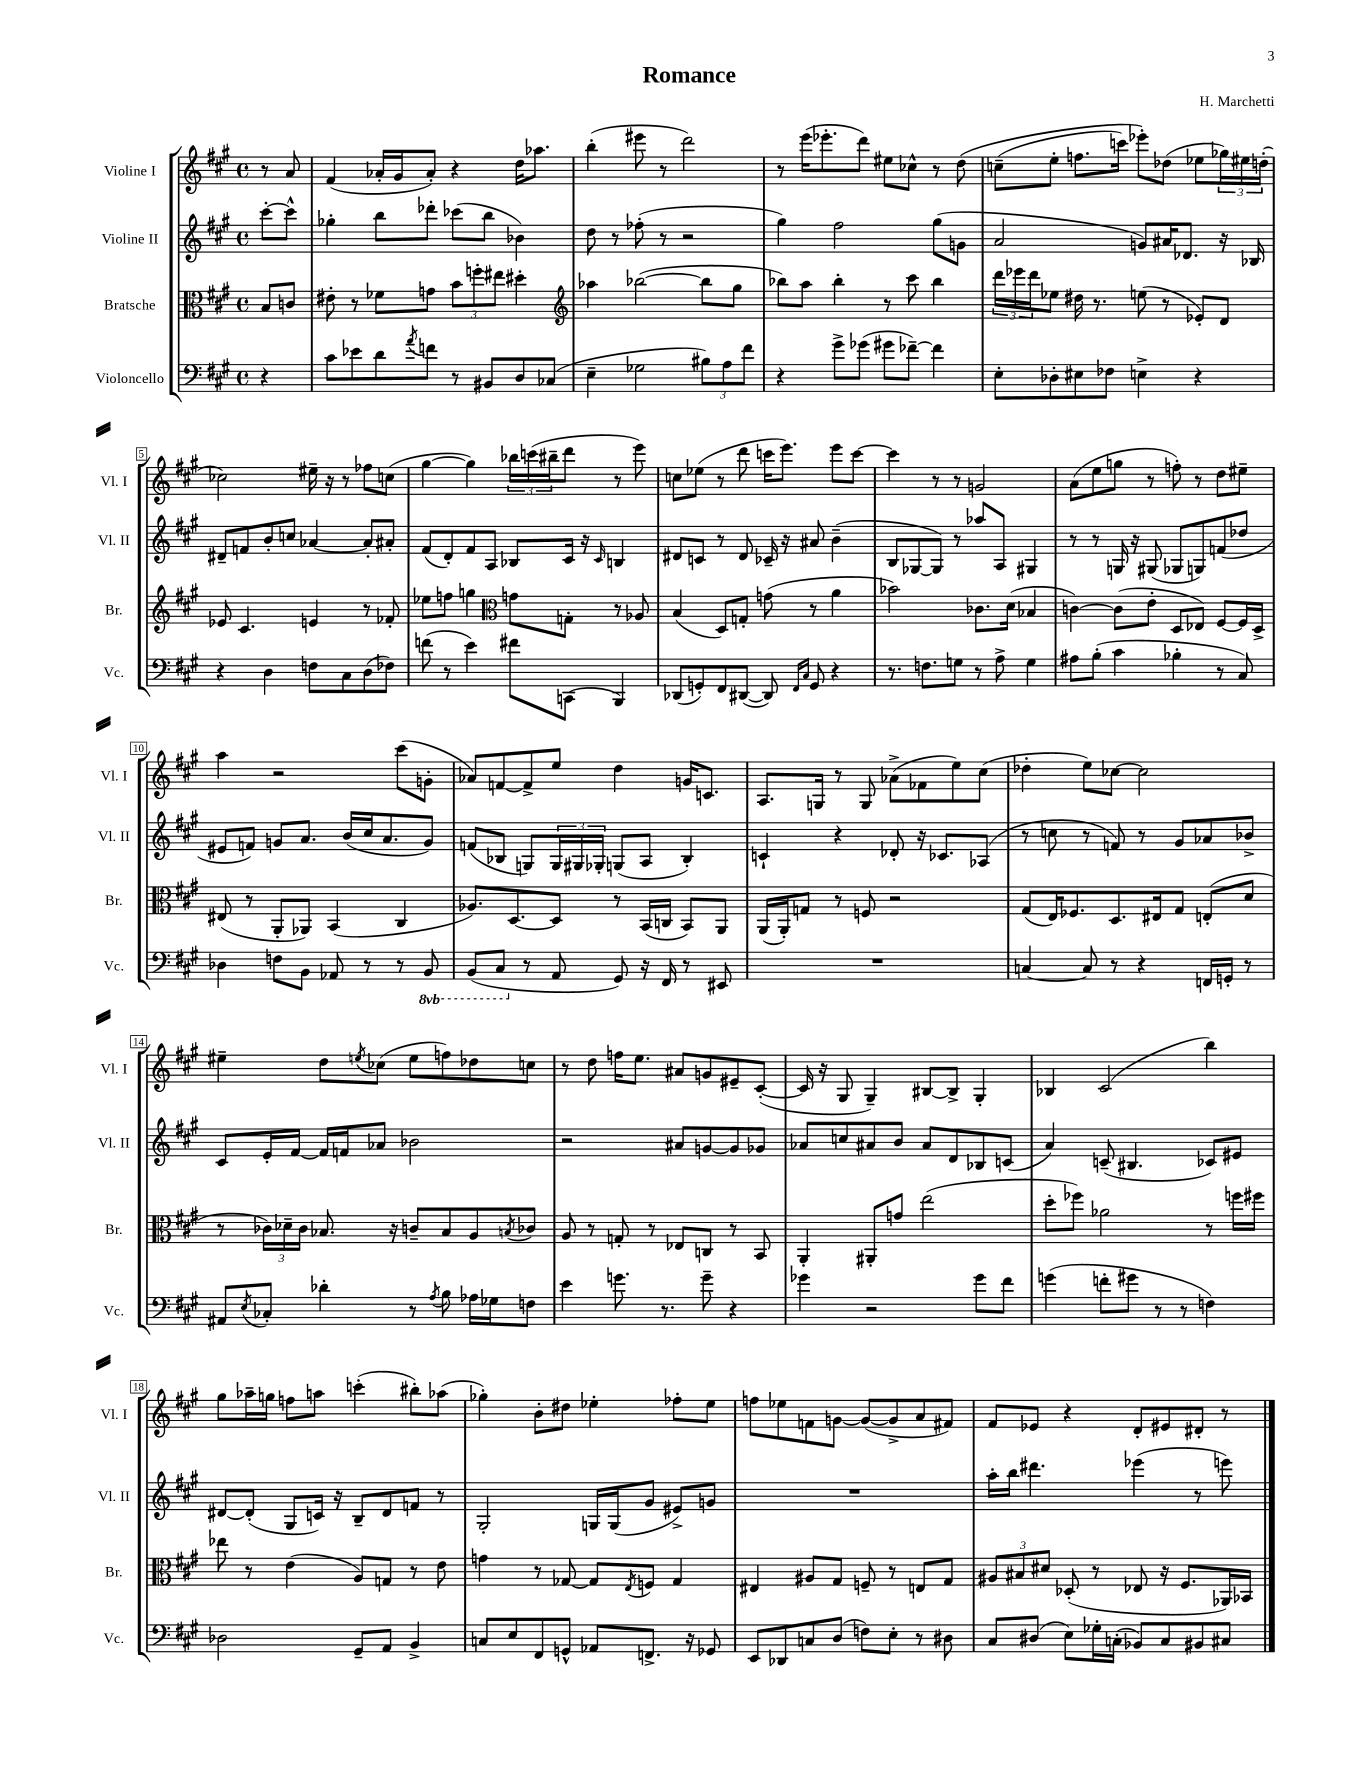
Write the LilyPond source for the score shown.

\header { title = "Romance" composer = "H. Marchetti" }
<<
\new StaffGroup <<
\new Staff = "s0" \with { instrumentName = "Violine I" shortInstrumentName = "Vl. I" } {
    \clef treble \key a \major \defaultTimeSignature \time 4/4 \partial 4
    r8 a'8 |
    fis'4( aes'16-. gis'16 aes'8-.) r4 d''16 aes''8. |
    b''4-.( eis'''8 r8 d'''2) |
    r8 e'''16( ees'''8.-. d'''8) eis''8 ces''8-^ r8 d''8\( |
    c''8--( e''8-. f''8. c'''16) ees'''8-.\) des''8( ees''8 \tuplet 3/2 { ges''16) eis''16 d''16-.( } |
    ces''2) eis''16-- r16 r8 fes''8 c''8( |
    gis''4~ gis''4) \tuplet 3/2 { bes''16 c'''16( bis''16-- } d'''8 r8 e'''8) |
    c''8 ees''8( r8 d'''8 c'''16 e'''8.) e'''8 c'''8~ |
    c'''4 r8 r8 g'2 |
    a'8( e''8 g''8 r8 f''8-.) r8 d''8 eis''8-- |
    a''4 r2 cis'''8( g'8-. |
    aes'8) f'8~ f'8-> e''8 d''4 g'16 c'8. |
    a8. g16 r8 g8 aes'8->( fes'8 e''8) cis''8( |
    des''4-. e''8) ces''8~ ces''2 |
    eis''4-- d''8 \acciaccatura { e''8 } ces''8( e''8 f''8) des''8 c''8 |
    r8 d''8 f''16 e''8. ais'8 g'8 eis'8-- cis'8~-.( |
    cis'16 r16 gis8 gis4--) bis8~ bis8-> gis4-. |
    bes4 cis'2( b''4) |
    gis''8 aes''16-- g''16 f''8 a''8 c'''4-.( bis''8-.) aes''8( |
    ges''4-.) b'8-. dis''8 ees''4-. fes''8-. ees''8 |
    f''8 ees''8 f'8 g'8~ g'8~( g'8-> a'8 fis'8) |
    fis'8 ees'8 r4 d'8-. eis'8 dis'8-. r8 \bar "|." |
}
\new Staff = "s1" \with { instrumentName = "Violine II" shortInstrumentName = "Vl. II" } {
    \clef treble \key a \major \defaultTimeSignature \time 4/4 \partial 4
    cis'''8~-. cis'''8-^ |
    ges''4-. b''8 des'''8-. ces'''8( b''8 bes'4) |
    d''8 r8 fes''8-.( r8 r2 |
    gis''4) fis''2 gis''8( g'8 |
    a'2 g'8) ais'16 des'8. r16 bes16 |
    dis'8-- f'8 b'8-. c''8 aes'4~ aes'8-. ais'8-. |
    fis'8( d'8-.) fis'8 a8 bes8 cis'16 r16 \grace { cis'16 } b4 |
    dis'8 c'8 r8 dis'8 ces'16-- r16 ais'8 b'4--( |
    b8 ges8~ ges8) r8 aes''8 a8 gis4 |
    r8 r8 g16 r16 gis8( ges8 g8) f'8( des''8 |
    eis'8 f'8) g'8 a'8. b'16( cis''16 a'8. g'8) |
    f'8( bes8 g8) \tuplet 3/2 { g16 gis16 ges16-. } g8( a8 bes4-.) |
    c'4-! r4 des'8-. r16 ces'8. aes8( |
    r8 c''8 r8 f'8) r8 gis'8 aes'8 bes'8-> |
    cis'8 e'16-. fis'16~ fis'16 f'16 aes'8 bes'2 |
    r2 ais'8 g'8~ g'8 ges'8 |
    aes'8 c''8 ais'8 b'8 ais'8 d'8 bes8 c'8( |
    a'4) c'8--( bis4. ces'8) eis'8 |
    dis'8~ dis'8-.( gis8 c'16) r16 b8-- dis'8 f'8 r8 |
    gis2-. g16 g16( gis'8 eis'8->) g'8 |
    R1 |
    a''16-. b''16 dis'''4. ees'''4( r8 e'''8) \bar "|." |
}
\new Staff = "s2" \with { instrumentName = "Bratsche" shortInstrumentName = "Br." } {
    \clef alto \key a \major \defaultTimeSignature \time 4/4 \partial 4
    b8 c'8 |
    eis'8-. r8 fes'8 g'8 \tuplet 3/2 { b'8 f''8-. eis''8 } dis''4-. |
    \clef treble aes''4 bes''2~( bes''8 gis''8 |
    bes''8) a''8 bes''4-. r8 cis'''8 bes''4 |
    \tuplet 3/2 { d'''16 ees'''16 d'''16 } ees''8 dis''16 r8. e''8( r8 ees'8-.) d'8 |
    ees'8 cis'4. e'4 r8 fes'8-. |
    ees''8 f''8 g''4 \clef alto g'8 g8-. r8 aes8 |
    b4( d8) g8-. g'8( r8 a'4 |
    bes'2) ces'8. d'16( bes4 |
    c'4~) c'8( e'8-. d8 ees8) fis8~ fis16 d16-> |
    eis8( r8 a,8-. aes,8) b,4( cis4 |
    aes8.) d8.~ d8 r8 b,16( c16 b,8) a,8 |
    a,16( a,16-.) g8 r8 f8 r2 |
    gis8( e16) fes8. d8. eis16 gis8 e8-.( d'8 |
    r8 \tuplet 3/2 { ces'16) des'16-- ces'16 } bes8. r16 c'8-- bes8 a8 \acciaccatura { b8 } ces'8 |
    a8 r8 g8-. r8 ees8 c8 r8 b,8 |
    a,4-. ais,8-. g'8 e''2( |
    d''8-. fes''8) aes'2 r8 f''16 fis''16 |
    ees''8 r8 e'4( a8) g8 r8 e'8 |
    g'4 r8 ges8~ ges8 \acciaccatura { e8 } f8 ges4 |
    eis4 ais8 gis8 f8-- r8 e8 gis8 |
    \tuplet 3/2 { ais8 bis8 dis'8 } des8-.( r8 ees8 r16 fis8. aes,16) bes,16 \bar "|." |
}
\new Staff = "s3" \with { instrumentName = "Violoncello" shortInstrumentName = "Vc." } {
    \clef bass \key a \major \defaultTimeSignature \time 4/4 \set Staff.ottavationMarkups = #ottavation-simple-ordinals \partial 4
    r4 |
    cis'8 ees'8 d'8 \acciaccatura { a'8 } f'8 r8 bis,8 d8 ces8( |
    e4-- ges2 \tuplet 3/2 { bis8) a8 fis'8 } |
    r4 gis'8-> ges'8( gis'8 fes'8~--) fes'4 |
    e8-. des8-. eis8 fes8 e4-> r4 |
    r4 d4 f8 cis8 d8( fes8) |
    f'8( r8 e'4) fis'8 c,8( b,,4) |
    des,8( g,8-.) fis,8 dis,8~( dis,8) \grace { fis,16 cis16 } g,8 r4 |
    r8. f8. g8 r8 a8-> g4 |
    ais8 b8-.( cis'4 bes4-. r8 cis8) |
    des4 f8 b,8 aes,8 r8 r8 \ottava #-1 b,,8 |
    b,,8( cis,8 \ottava #0 r8 a,8 gis,8) r16 fis,16 r8 eis,8 |
    R1 |
    c4~ c8 r8 r4 f,16 g,16-. r8 |
    ais,8 \acciaccatura { e8 } ces8-. des'4-. r8 \acciaccatura { a8 } b8 aes16 ges16 f8 |
    e'4 g'8. r8. g'8-- r4 |
    ges'4 r2 ges'8 fis'8 |
    g'4( f'8-. gis'8 r8 r8 f4) |
    des2 gis,8-- a,8 b,4-> |
    c8 e8 fis,8 g,8-^ aes,8 f,8.-> r16 ges,8 |
    e,8 des,8 c8 d8( f8) e8-. r8 dis8 |
    cis8 dis8( e8) ges16-. c16-.( bes,8) c8 bis,8 cis8 \bar "|." |
}
>>
>>
\layout { \context { \Score \override BarNumber.stencil = #(make-stencil-boxer 0.1 0.3 ly:text-interface::print) } }
